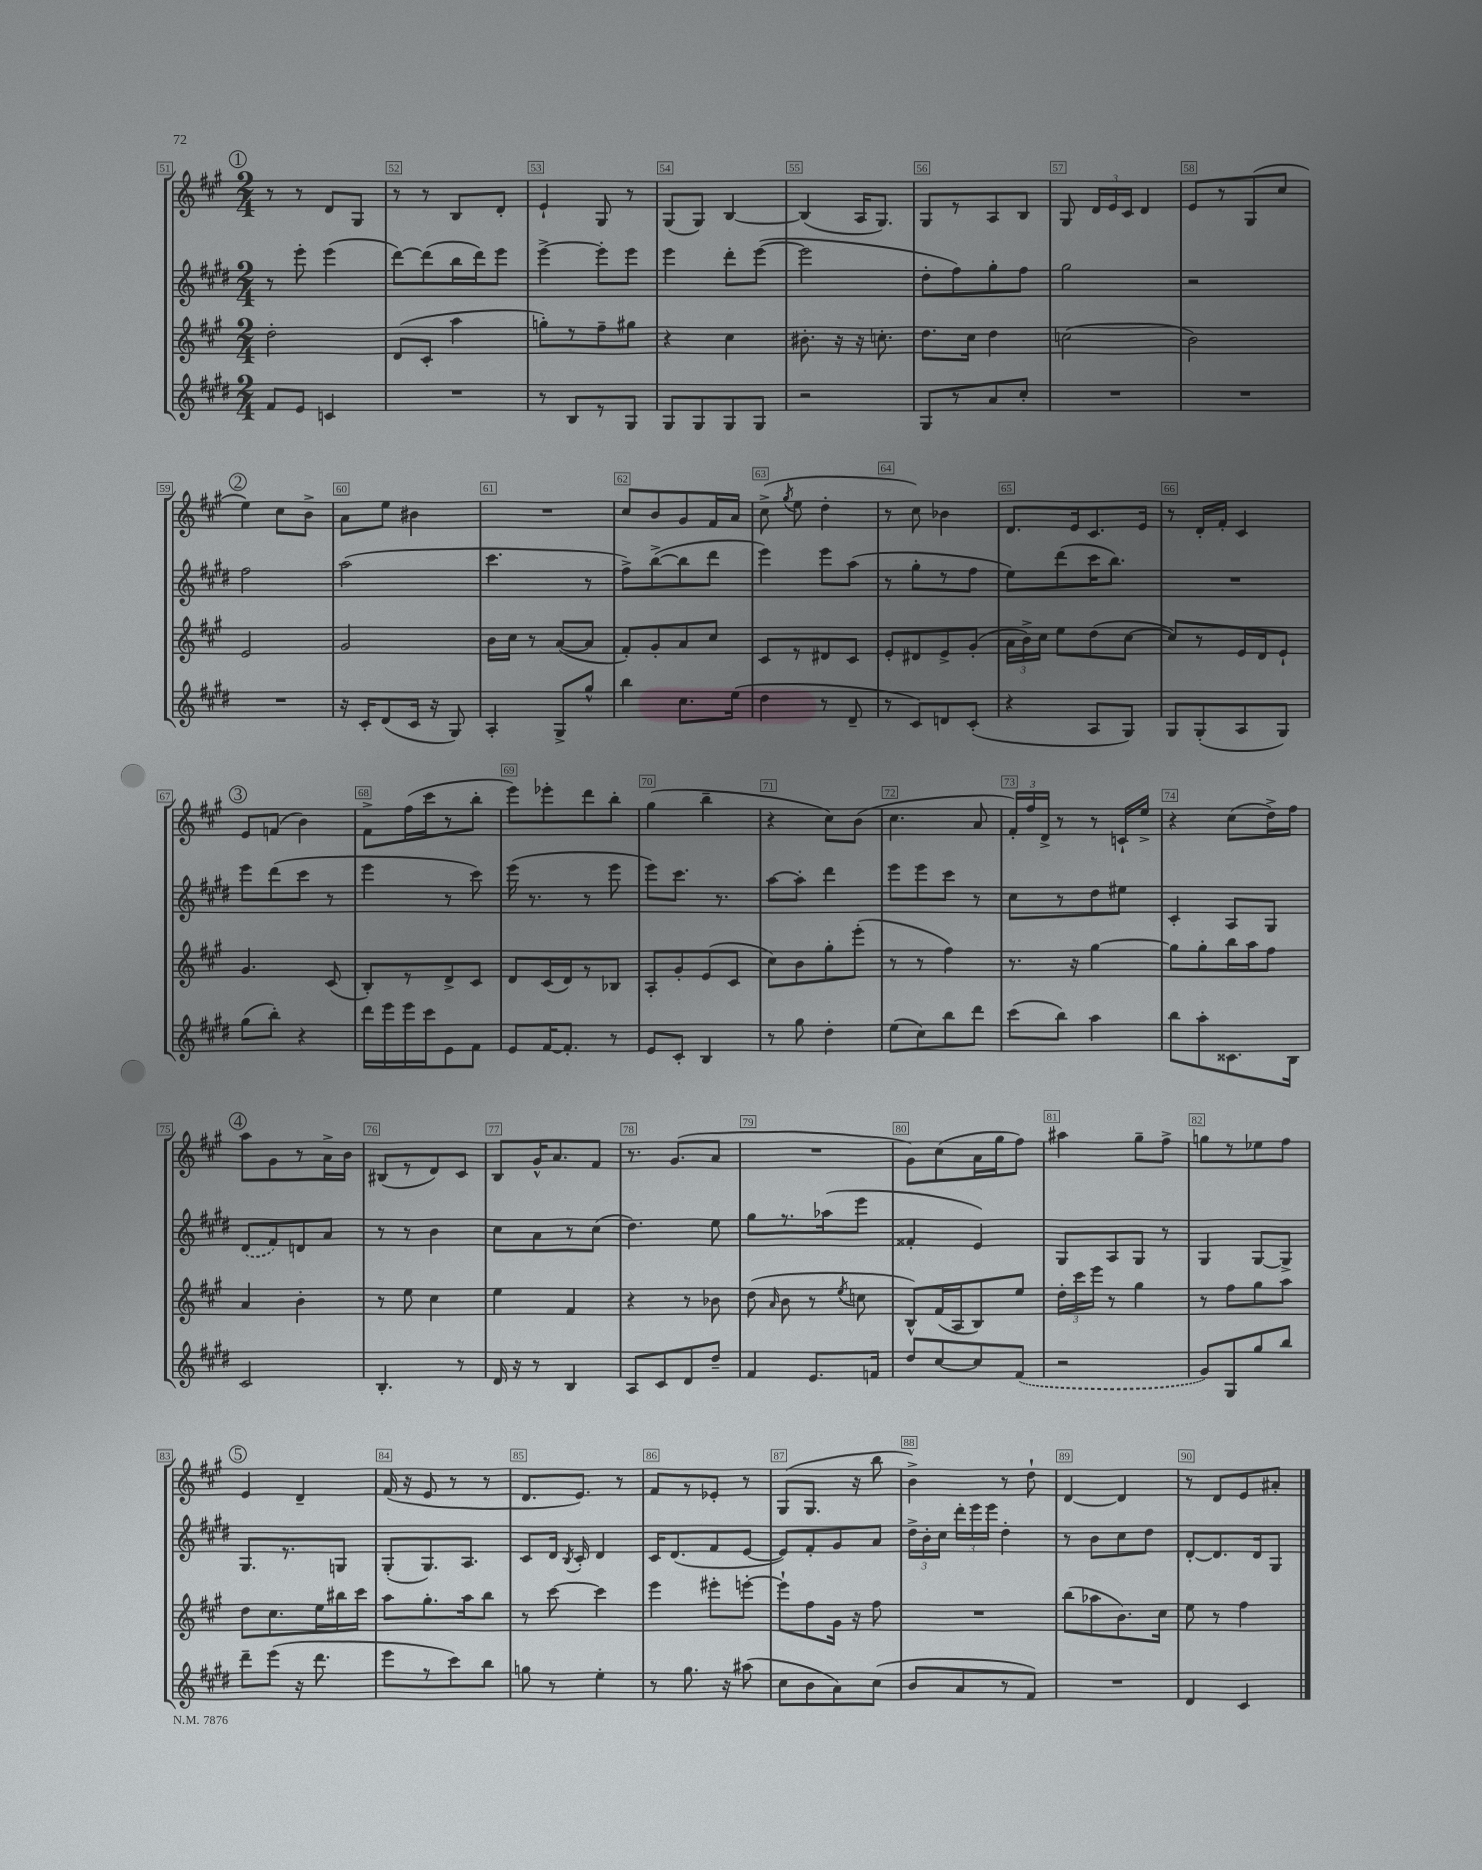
<<
\new StaffGroup <<
\new Staff = "s0" {
    \clef treble \key a \major \numericTimeSignature \time 2/4
    \autoBeamOff \mark \markup { \circle "1" } r8 r8 d'8[ gis8] |
    r8 r8 b8[ d'8]-. |
    e'4-! gis8 r8 |
    gis8[( gis8]) b4~ |
    b4( a16[ gis8.]) |
    gis8[ r8 a8 b8] |
    gis8 \tuplet 3/2 { d'16[ e'16 cis'16] } d'4 |
    e'8[ r8 gis8( cis''8] |
    \mark \markup { \circle "2" } e''4) cis''8[ b'8]-> |
    a'8[ e''8] bis'4 |
    R2 |
    cis''8[ b'8 gis'8 fis'16 a'16] |
    cis''8->( \acciaccatura { gis''8 } e''8 d''4-. |
    r8 cis''8) bes'4 |
    d'8.[ e'16 cis'8. e'16] |
    r8 d'16[-. fis'16]-. cis'4 |
    \mark \markup { \circle "3" } e'8[ f'8]( b'4) |
    fis'8[-> fis''16( cis'''16 r8 b''8]-. |
    e'''8[) ees'''8-. d'''8 b''8]-. |
    gis''4( b''4-- |
    r4 cis''8[) b'8]( |
    cis''4. a'8 |
    \tuplet 3/2 { fis'16[-.) fis''16 d'16]-> } r8 r8 c'16[-! e''16]-> |
    r4 cis''8[( d''16->) fis''16] |
    \mark \markup { \circle "4" } a''8[ gis'8 r8 a'16-> b'16] |
    bis8[( r8 d'8) cis'8] |
    b8[ gis'16-^ a'8. fis'8] |
    r8. gis'8.[( a'8] |
    R2 |
    gis'8[) cis''8( a'16 gis''16 fis''8]) |
    ais''4 gis''8[-- fis''8]-> |
    g''8[ r8 ees''8 fis''8] |
    \mark \markup { \circle "5" } e'4 d'4-- |
    fis'16( r16 e'8 r8 r8 |
    d'8.[ e'8.]) r8 |
    fis'8[ r8 ees'8]-. r8 |
    gis8[( gis8.] r16 b''8 |
    b'4->) r8 d''8-! |
    d'4~ d'4 |
    r8 d'8[ e'8 ais'8]-. \bar "|." |
}
\new Staff = "s1" {
    \clef treble \key e \major \numericTimeSignature \time 2/4
    \autoBeamOff \mark \markup { \circle "1" } r8 e'''8-. e'''4( |
    dis'''8[~) dis'''8( b''16 dis'''16) e'''8] |
    e'''4~-> e'''8[-. e'''8] |
    e'''4 dis'''8[-. e'''8]~( |
    e'''2 |
    dis''8[-. fis''8) gis''8-. fis''8] |
    gis''2 |
    r2 |
    \mark \markup { \circle "2" } fis''2 |
    a''2( |
    cis'''4. r8 |
    fis''8[->) b''8~->( b''8 dis'''8] |
    e'''4) e'''8[ a''8]( |
    r8 gis''8[-. r8 fis''8] |
    e''8[) dis'''8( cis'''16 b''8.]) |
    R2 |
    \mark \markup { \circle "3" } e'''8[ dis'''8( cis'''8] r8 |
    e'''4 r8 cis'''8) |
    e'''16( r8. r8 e'''8 |
    e'''8[) cis'''8.] r8. |
    a''8[~ a''8]-. dis'''4 |
    e'''8[ e'''8 cis'''8] r8 |
    cis''8[ r8 dis''8 eis''8] |
    cis'4-. a8[ gis8] |
    \mark \markup { \circle "4" } \once \slurDashed dis'8[( fis'8) d'8 a'8] |
    r8 r8 b'4 |
    cis''8[ a'8 r8 cis''8]( |
    dis''4.) e''8 |
    gis''8[ r8. aes''16( e'''8] |
    fisis'4-. e'4) |
    gis8[ a8 gis8] r8 |
    gis4 gis8[~ gis8]-> |
    \mark \markup { \circle "5" } gis8.[ r8. g8] |
    gis8[-.( gis8.) a8.] |
    cis'8[ dis'16] \acciaccatura { b8 } cis'16-. dis'4 |
    cis'16[ dis'8.( fis'8 e'8]~ |
    e'8[) fis'8-. gis'8 a'8] |
    \tuplet 3/2 { dis''16[-> b'16-. cis''16] } \tuplet 3/2 { dis'''16[-. e'''16 e'''16] } dis''4-. |
    r8 b'8[ cis''8 dis''8] |
    dis'8[~-. dis'8. dis'16 gis8] \bar "|." |
}
\new Staff = "s2" {
    \clef treble \key a \major \numericTimeSignature \time 2/4
    \autoBeamOff \mark \markup { \circle "1" } d''2-. |
    d'8[( cis'8]-. a''4 |
    g''8[-.) r8 fis''8-- gis''8] |
    r4 cis''4 |
    bis'8.-. r16 r16 c''8.-. |
    d''8.[ cis''16] d''4 |
    c''2( |
    b'2) |
    \mark \markup { \circle "2" } e'2 |
    gis'2 |
    b'16[ cis''16] r8 a'8[~( a'8] |
    fis'8[-.) gis'8-. a'8 cis''8] |
    cis'8[ r8 dis'8 cis'8] |
    e'8[-. dis'8 e'8-> gis'8]-.( |
    \tuplet 3/2 { a'16[ b'16->) cis''16] } e''8[ d''8( cis''8]~ |
    cis''8[) r8 e'16 d'16 e'8]-! |
    \mark \markup { \circle "3" } gis'4. cis'8( |
    b8[-.) r8 d'8-> cis'8] |
    d'8[ cis'16( d'16) r8 bes8] |
    a8[-. gis'8-. e'8( cis'8] |
    cis''8[) b'8 gis''8-. e'''8]-.( |
    r8 r8 fis''4) |
    r8. r16 gis''4~ |
    gis''8[ gis''8-. b''16 a''16 fis''8] |
    \mark \markup { \circle "4" } a'4 b'4-. |
    r8 e''8 cis''4 |
    e''4 fis'4 |
    r4 r8 bes'8 |
    d''8( \grace { a'16 } b'8 r8 \acciaccatura { e''8 } c''8 |
    b8[-^) fis'16( a16 b8) e''8] |
    \tuplet 3/2 { d''16[-. cis'''16 e'''16] } r8 gis''4 |
    r8 fis''8[ gis''8 a''8] |
    \mark \markup { \circle "5" } d''8[ cis''8. e''16 bis''16 cis'''16] |
    a''8[ gis''8.-. a''16 b''8] |
    r8 cis'''8~ cis'''4 |
    e'''4 eis'''8[-. e'''8]~-. |
    e'''8[-! fis''8 gis'16] r16 fis''8 |
    R2 |
    b''8[( aes''8 b'8.) cis''16] |
    e''8 r8 fis''4 \bar "|." |
}
\new Staff = "s3" {
    \clef treble \key e \major \numericTimeSignature \time 2/4
    \autoBeamOff \mark \markup { \circle "1" } fis'8[ e'8] c'4 |
    R2 |
    r8 b8[ r8 gis8] |
    gis8[ gis8 gis8 gis8] |
    r2 |
    gis8[ r8 a'8 cis''8]-. |
    R2 |
    R2 |
    \mark \markup { \circle "2" } R2 |
    r16 cis'16[-. dis'8( cis'16] r16 gis8) |
    a4-. gis8[-> gis''8]-^ |
    b''4 cis''8.[ e''16]( |
    dis''4 r8 dis'8-- |
    r8 cis'8[) d'8 cis'8]-.( |
    r4 a8[ gis8]) |
    gis8[ gis8-.( a8 gis8]) |
    \mark \markup { \circle "3" } gis''8[( b''8]-.) r4 |
    dis'''16[ e'''16 e'''16 cis'''16 e'8 fis'8] |
    e'8[ fis'16~ fis'8.]-. r8 |
    e'8[ cis'8]-. b4 |
    r8 gis''8 dis''4-. |
    e''8[( cis''8) b''8 dis'''8] |
    cis'''8[( b''8]) a''4 |
    b''8[ a''8-. cisis'8. b16] |
    \mark \markup { \circle "4" } cis'2 |
    b4.-. r8 |
    dis'16 r16 r8 b4 |
    a8[ cis'8 dis'8 dis''8]-- |
    fis'4 e'8.[ f'16] |
    dis''8[ cis''8~ cis''8 \once \slurDashed fis'8]( |
    r2 |
    gis'8[) gis8 gis''8 b''8] |
    \mark \markup { \circle "5" } dis'''8[-- e'''8]( r16 dis'''8. |
    e'''8[ r8 cis'''8) b''8] |
    g''8 r8 e''4-. |
    r8 gis''8. r16 ais''8( |
    cis''8[ b'8 a'8) cis''8]( |
    b'8[ a'8 r8 fis'8]) |
    R2 |
    dis'4 cis'4 \bar "|." |
}
>>
>>
\layout { \context { \Score currentBarNumber = #51 \override BarNumber.break-visibility = ##(#f #t #t) barNumberVisibility = #all-bar-numbers-visible \override BarNumber.stencil = #(make-stencil-boxer 0.1 0.3 ly:text-interface::print) } }
